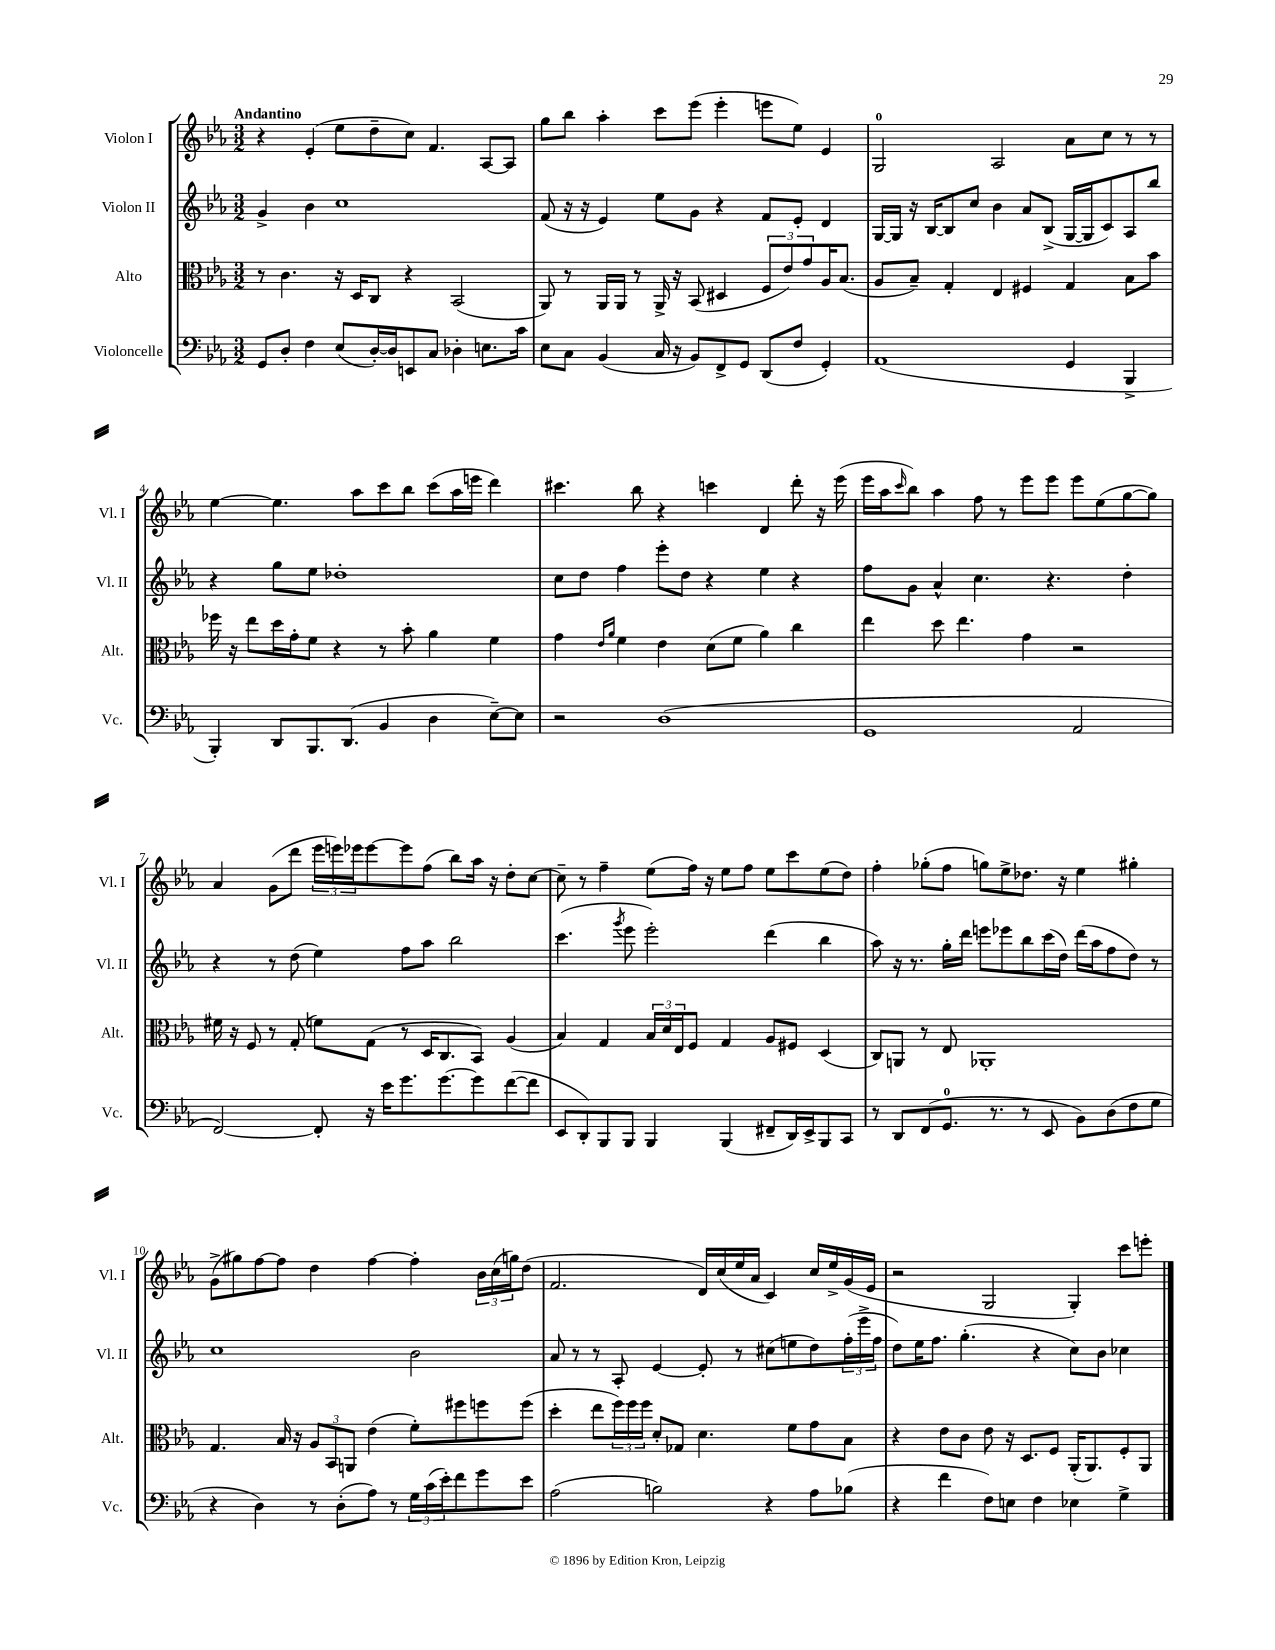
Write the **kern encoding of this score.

**kern	**kern	**kern	**kern
*staff4	*staff3	*staff2	*staff1
*clefF4	*clefC3	*clefG2	*clefG2
*k[b-e-a-]	*k[b-e-a-]	*k[b-e-a-]	*k[b-e-a-]
*M3/2	*M3/2	*M3/2	*M3/2
8GG	8r	4g^	4r
8D'	4.c	.	.
4F	.	4b-	(4e-'
(8E-	16r	1cc	8ee-
.	16D	.	.
[16D')	8C	.	8dd~
16D]	.	.	.
8EE	4r	.	8cc)
8C	.	.	4.f
4D-'	(2BB-	.	.
8.E	.	.	[8A-
.	.	.	8A-]
16c	.	.	.
=	=	=	=
8E-	8AA-)	(8f	8gg
8C	8r	16r	8bb-
.	.	16r	.
(4BB-	16AA-	4e-)	4aa-'
.	16AA-	.	.
.	8r	.	.
16C	16AA-^	8ee-	8ccc
16r	16r	.	.
8BB-)	(8BB-	8g	(8eee-
8FF^	4D#	4r	4eee-'
8GG	.	.	.
(8DD	12F	8f	8eee
.	12e-)	.	.
8F	.	8e-'	8ee-)
.	12g	.	.
4GG')	16A-	4d	4e-
.	(8.B-	.	.
=	=	=	=
(1AA-	8A-	[16G	2G
.	.	16G]	.
.	8B-~)	16r	.
.	.	[16B-	.
.	4G'	8B-]	.
.	.	8cc	.
.	4E-	4b-	2A-
.	4F#	8a-	.
.	.	(8B-^	.
4GG	4G	[16G	8a-
.	.	16G]	.
.	.	8c)	8cc
4BBB-^	8B-	8A-	8r
.	8b-	8bb-	8r
=	=	=	=
4BBB-')	16ff-	4r	[4ee-
.	16r	.	.
.	8ee-	.	.
8DD	16dd	8gg	4.ee-]
.	16g'	.	.
8.BBB-	8f	8ee-	.
.	4r	1dd-'	.
(8.DD	.	.	.
.	.	.	8aa-
4BB-	8r	.	8ccc
.	8b-'	.	8bb-
4D	4a-	.	(8ccc
.	.	.	16aa-
.	.	.	16eee
[8E-~)	4f	.	4ddd)
8E-]	.	.	.
=	=	=	=
2r	4g	8cc	4.ccc#
.	.	8dd	.
.	16qqe-	.	.
.	16qqa-	.	.
.	4f	4ff	.
.	.	.	8bb-
(1D	4e-	8eee-'	4r
.	.	8dd	.
.	(8d	4r	4ccc
.	8f	.	.
.	4a-)	4ee-	4d
.	4cc	4r	8ddd'
.	.	.	16r
.	.	.	(16eee-
=	=	=	=
1GG	4ee-	8ff	16eee-
.	.	.	16aa-
.	.	.	16qqccc
.	.	8g	8bb-)
.	8dd	4a-^^	4aa-
.	4.ee-	.	.
.	.	4.cc	8ff
.	.	.	8r
.	4g	.	8eee-
.	.	4.r	8eee-
2AA-	2r	.	8eee-
.	.	.	(8ee-
.	.	4dd'	[8gg
.	.	.	8gg])
=	=	=	=
[2FF)	16f#	4r	4a-
.	16r	.	.
.	8F	.	.
.	8r	8r	(8g
.	(8G'	(8dd	8ddd
8FF']	8f)	4ee-)	24eee-
.	.	.	24eee)
.	.	.	24eee-
16r	(8G	.	[8eee-
16e-	.	.	.
8.g	8r	8ff	8eee-]
.	16D	8aa-	(8ff
[8.g	8.C	.	.
.	.	2bb-	8bb-)
8g]	8BB-)	.	16aa-
.	.	.	16r
([8f	(4A-	.	8dd'
8f]	.	.	[8cc
=	=	=	=
8EE-	4B-)	(4.ccc	8cc~]
8DD')	.	.	8r
8BBB-	4G	.	4ff~
.	.	8qggg	.
8BBB-	.	8eee-	.
4BBB-	24B-	2eee-')	(8ee-
.	24d	.	.
.	24E-	.	.
.	8F	.	16ff)
.	.	.	16r
(4BBB-	4G	.	8ee-
.	.	.	8ff
8FF#~	8A-	(4ddd	8ee-
16DD)	8F#	.	8ccc
16EE-^	.	.	.
8BBB-	(4D	4bb-	(8ee-
8CC	.	.	8dd)
=	=	=	=
8r	8C)	8aa-)	4ff'
8DD	8AA	16r	.
.	.	8.r	.
(8FF	8r	.	(8gg-'
8.GG	8E-	16gg'	8ff
.	.	16ddd	.
.	1AA-'	8eee	8gg)
8.r	.	.	.
.	.	8eee-	8ee-^
8r	.	8bb-	8.dd-
8EE-	.	(16ccc	.
.	.	16dd)	16r
8BB-)	.	(16ddd	4ee-
.	.	16aa-	.
(8D	.	8ff	.
8F	.	8dd)	4gg#'
8G	.	8r	.
=	=	=	=
4r	4.G	1cc	(8g^
.	.	.	8gg#)
4D)	.	.	[8ff
.	16B-	.	8ff]
.	16r	.	.
8r	12A-	.	4dd
.	12BB-	.	.
(8D'	.	.	.
.	12AA	.	.
8A-)	(4e-	.	[4ff
8r	.	.	.
24G	8f')	2b-	4ff']
(24c	.	.	.
24e-')	.	.	.
8f	8ff#	.	.
8g	8ff	.	24b-
.	.	.	(24cc
.	.	.	24gg)
8e-	(8ff	.	(8dd
=	=	=	=
(2A-	4dd'	8a-	2.f
.	.	8r	.
.	8ee-	8r	.
.	24ff)	8A-'	.
.	24ff	.	.
.	24ff	.	.
2B)	8d'	[4e-	.
.	8G-	.	.
.	4.d	8e-']	16d)
.	.	.	(16cc
.	.	8r	16ee-
.	.	.	16a-
4r	.	(8cc#	4c)
.	8f	8ee	.
8A-	8g	8dd)	16cc
.	.	.	16ee-^
(8B-	8B-	(24ff'	(16g
.	.	24eee-^	.
.	.	.	16e-
.	.	24ff	.
=	=	=	=
4r	4r	8dd)	2r
.	.	16ee-	.
.	.	8.ff	.
4f	8e-	.	.
.	8c	(4.gg'	.
8F)	8e-	.	2G
8E	16r	.	.
.	8.D	.	.
4F	.	4r	.
.	8F	.	.
4E-	(16AA-'	8cc)	4G')
.	8.AA-)	.	.
.	.	8b-	.
4G^	8F'	4cc-	8ccc
.	8AA-	.	8eee'
==	==	==	==
*-	*-	*-	*-
